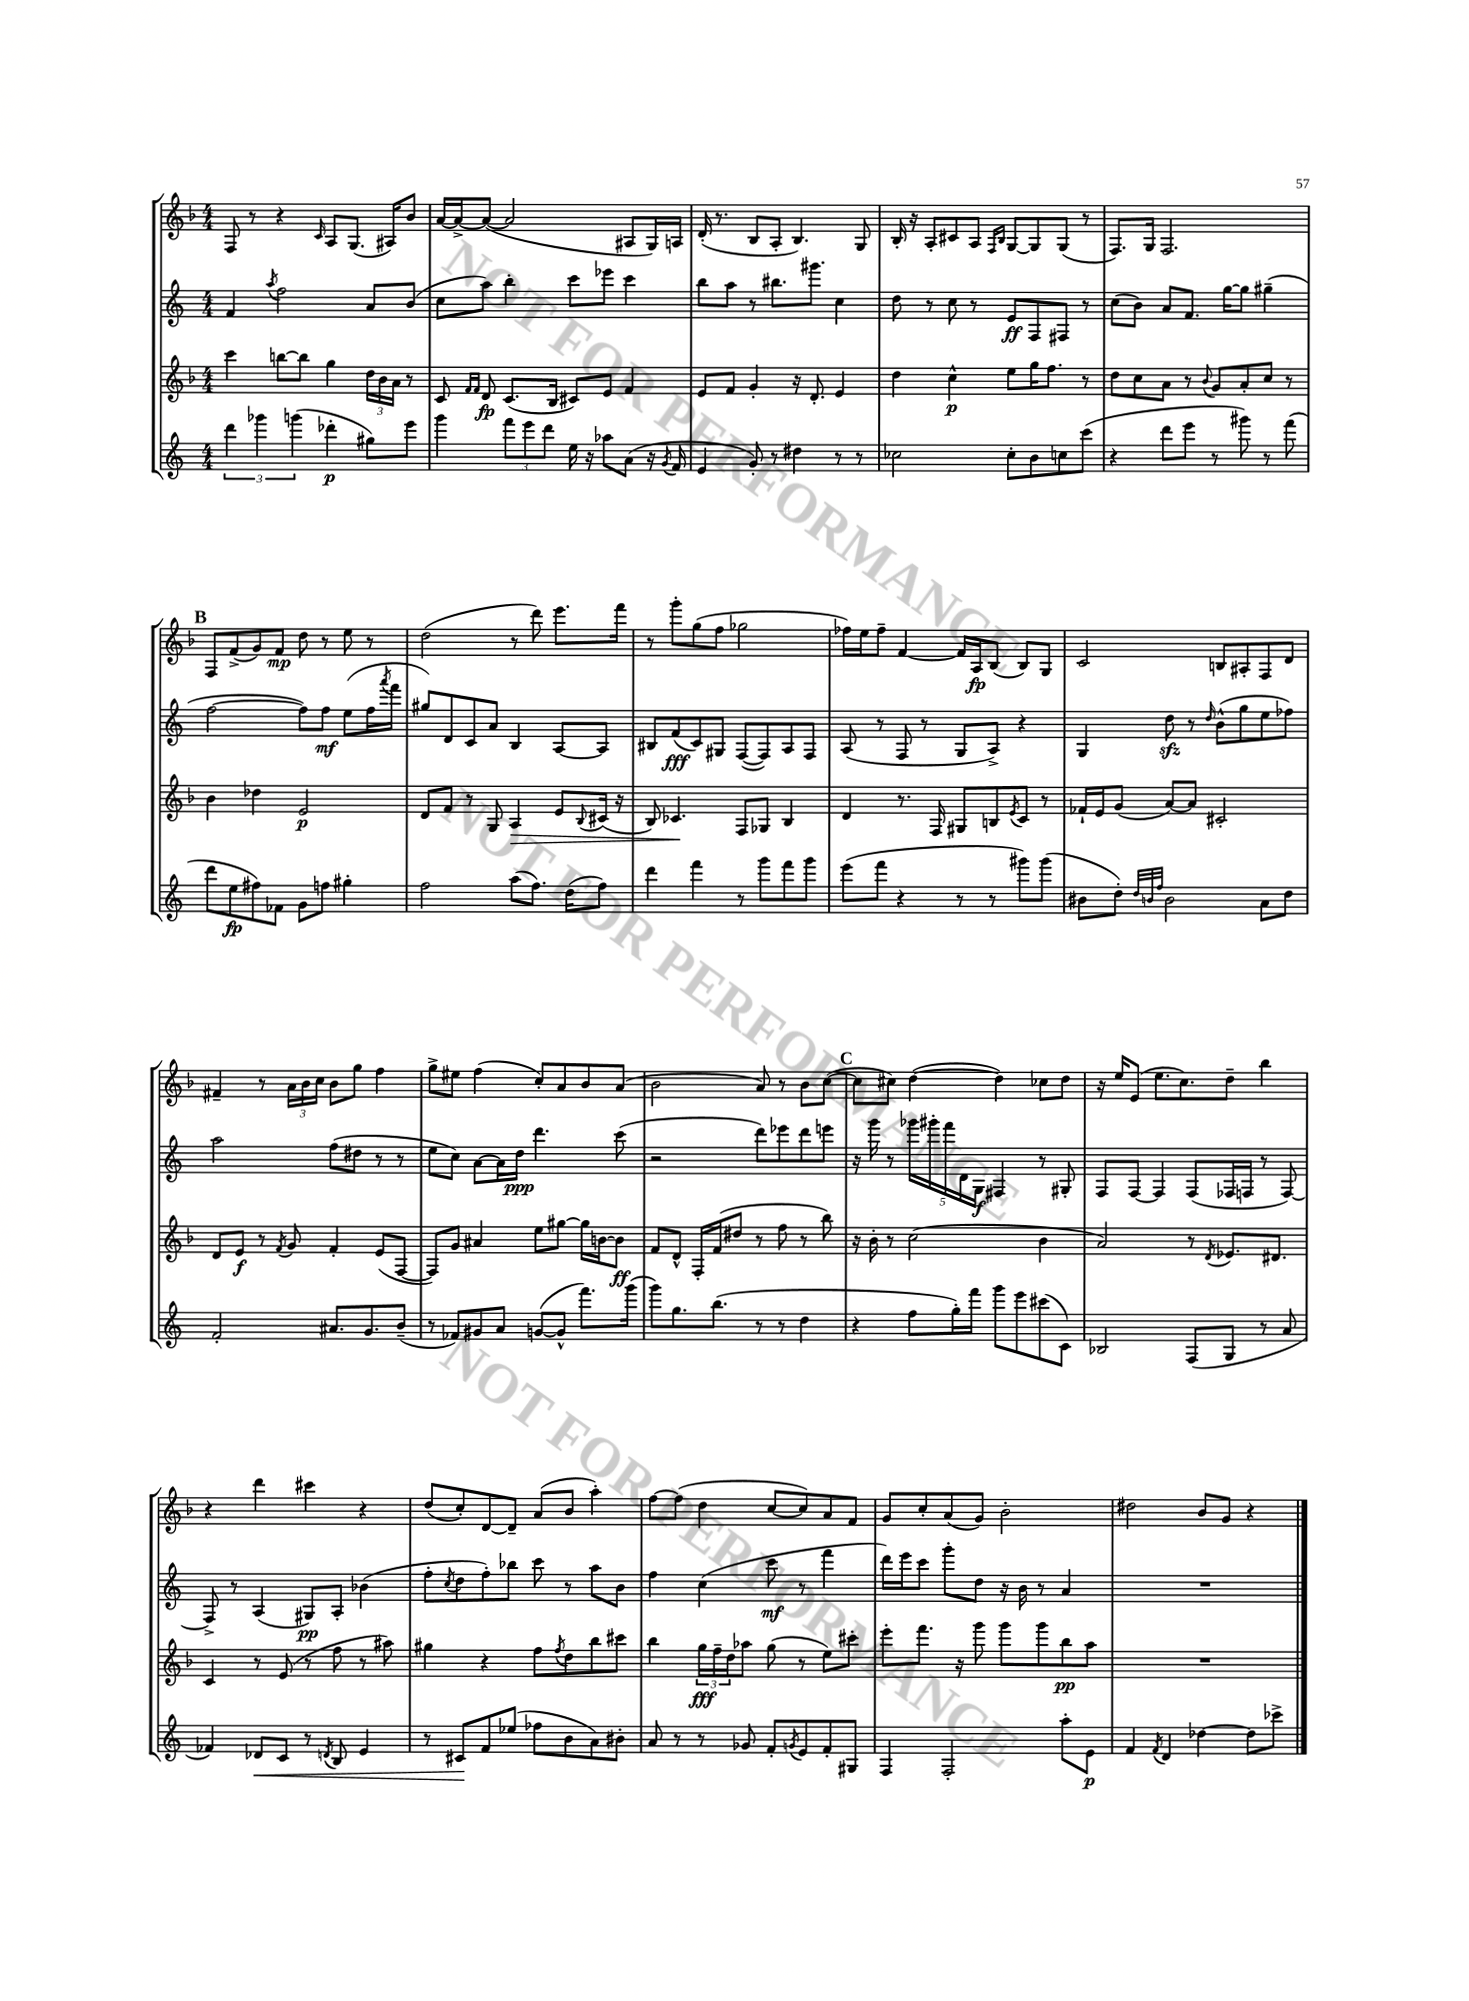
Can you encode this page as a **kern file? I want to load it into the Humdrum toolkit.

**kern	**kern	**kern	**kern
*staff4	*staff3	*staff2	*staff1
*clefG2	*clefG2	*clefG2	*clefG2
*k[]	*k[b-]	*k[]	*k[b-]
*M4/4	*M4/4	*M4/4	*M4/4
6ddd\	4ccc\	4f/	8F/
.	.	.	8r
6ggg-\	.	.	.
.	.	8qaa/	.
.	[8bb\L	2ff\	4r
(6ggg\	.	.	.
.	8bb\]J	.	.
.	.	.	16qqc/
4ddd-'\	4gg\	.	8A/L
.	.	.	(8.G/J
8gg#\L)	24dd\LL	8a/L	.
.	24b-\	.	.
.	.	.	16A#/LK)
.	24a\JJ	.	.
8eee\J	8r	(8b/J	8b-/J
=	=	=	=
4ggg\	8c/	8cc\L	[16a/LL
.	.	.	16a^/_J
.	16qqf/LL	.	.
.	16qqf/JJ	.	.
.	8d/	8aa\J)	(8a/_J
12fff\L	(8.c/L	4bb'\	2a/]
12eee\	.	.	.
12ddd\J	.	.	.
.	16B-/Jk	.	.
16ee\	8c#/L)	8ccc\L	.
16r	.	.	.
8aa-\L	8e/J	8eee-\J	.
(8a\J	4f/	4ccc\	8A#/L
16r	.	.	16G/L)
8qg/	.	.	.
16f/	.	.	16A/JJ
=	=	=	=
4e/	8e/L	8bb\L	(16d'/
.	.	.	8.r
.	8f/J	8aa\J	.
8g'/)	4g'/	8r	8B-/L
8r	.	8.bb#\L	8A'/J
4dd#\	16r	.	4.B-/)
.	8.d'/	8.ggg#\J	.
8r	4e/	4cc\	.
8r	.	.	8G/
=	=	=	=
2cc-\	4dd\	8dd\	16B-'/
.	.	.	16r
.	.	8r	8A'/L
.	4cc^^\	8cc\	8c#/
.	.	8r	8A/J
.	.	.	16qqF/LL
.	.	.	16qqB-/JJ
8cc-'\L	8ee\L	8e/L	[8G/L
8b\	16gg\K	8F/	8G/]
.	8.ff\J	.	.
8cc\	.	8F#/J	(8G/J
(8ccc\J	8r	8r	8r
=	=	=	=
4r	8dd\L	(8cc\L	8.F/L)
.	8cc\	8b\J)	.
.	.	.	16G/Jk
8ddd\L	8a\J	8a/L	2.F/
8eee\J	8r	8.f/J	.
.	8qqb-/	.	.
8r	8g/L	.	.
.	.	[16gg\LK	.
8ggg#\)	8a'/	8gg\]J	.
8r	8cc/J	(4gg#~\	.
(8fff\	8r	.	.
=	=	=	=
8ddd\L	4b-\	[2ff\	8F/L
8ee\	.	.	(8f^/
8ff#\)	4dd-\	.	8g/)
8f-\J	.	.	8f/J
8g\L	2e/	8ff\]L)	8dd\
8ff\J	.	8ff\J	8r
4gg#'\	.	(8ee\L	8ee\
.	.	16ff\L	8r
.	.	8qaaa/	.
.	.	16fff\JJ	.
=	=	=	=
2ff\	8d/L	8gg#/L)	(2dd\
.	8f/J	8d/	.
.	8r	8c/	.
.	8G/	8a/J	.
(8aa\L	4A/	4B/	8r
8.ff\J)	.	.	8ddd\)
.	8e/L	[8A/L	8.eee\L
(16dd\LK	.	.	.
.	8qqB-/	.	.
8ff\J)	(16c#/Jk	8A/]J	.
.	16r	.	16fff\Jk
=	=	=	=
4ddd\	8B-/)	8B#/L	8r
.	4.c-/	(8f/	8ggg'\L
4fff\	.	8c/)	(8gg\
.	.	8G#/J	8ff\J
8r	8F/L	([8F/L	2gg-\
8ggg\L	8G-/J	8F/])	.
8fff\	4B-/	8A/	.
8ggg\J	.	8F/J	.
=	=	=	=
(8eee\L	4d/	(8A/	16ff-\LL)
.	.	.	16ee\J
8fff\J	.	8r	8ff-~\J
4r	8.r	8F/	[4f/
.	.	8r	.
.	16F/	.	.
8r	8G#/L	8G/L	16f/]LL
.	.	.	16A/J
8r	8B/	8A^/J)	(8B-/J
.	8qe/	.	.
8ggg#\L)	8c/J	4r	8B-/L)
(8ggg#\J	8r	.	8G/J
=	=	=	=
8b#\L	16f-`/LL	4G/	2c/
.	16e/J	.	.
8dd'\J)	(8g/J	.	.
32qqdd/LLL	.	.	.
32qqb/	.	.	.
32qqff/JJJ	.	.	.
2b\	[8a/L)	8dd\	.
.	8a/]J	8r	.
.	.	16qqdd/	.
.	2c#'/	(8b^^\L	8B/L
.	.	8gg\	8A#'/
8a\L	.	8ee\	8F/
8dd\J	.	8ff-\J)	8d/J
=	=	=	=
2f'/	8d/L	2aa\	4f#~/
.	8e/J	.	.
.	8r	.	8r
.	8qf/	.	.
.	8g/	.	24a\LL
.	.	.	24b-\
.	.	.	24cc\JJ
8.a#/L	4f'/	(8ff\L	8b-\L
.	.	8dd#\J	8gg\J
8.g/	.	.	.
.	(8e/L	8r	4ff\
(8b~/J	[8F/J	8r	.
=	=	=	=
8r	8F/]L)	8ee\L	8gg^\L
8f-/L)	8g/J	8cc\J)	8ee#\J
8g#/	4a#/	[8a\L	(4ff\
8a/J	.	16a\]L	.
.	.	16dd\JJ	.
([8g/L	8ee\L	4.ddd\	8cc'/L)
8g^^/]J	[8gg#\J	.	8a/
8.fff\L)	16gg#\]LL	.	8b-/
.	[16b\J	.	.
.	8b\]J	(8ccc\	(8a/J
(16ggg\Jk	.	.	.
=	=	=	=
8ggg\L)	8f/L	2r	2b-\
8.gg\	8d^^/J	.	.
.	16F'/LL	.	.
(8.bb\J	(16f/J	.	.
.	8dd#/J	.	.
8r	8r	8ddd\L)	8a/)
8r	8ff\	8eee-\	8r
4dd\	8r	8ddd\	8b-\L
.	8bb-\)	8eee\J	([8cc\J
=	=	=	=
4r	16r	16r	8cc\]L
.	16b-'\	16ggg\	.
.	8r	8r	8cc#\J)
8ff\L	(2cc\	20ggg-\LL	([4dd\
.	.	20ggg#'\	.
.	.	20fff\	.
16gg'\L)	.	.	.
.	.	20d\	.
16fff\JJ	.	.	.
.	.	20G\JJ	.
8ggg\L	.	4F#/	4dd\])
8eee\	.	.	.
(8ccc#\	4b-\	8r	8cc-\L
8c\J)	.	8G#'/	8dd\J
=	=	=	=
2B-/	2a/)	8F/L	16r
.	.	.	16ee/LK
.	.	[8F/J	(8e/J
.	.	4F/]	8.ee\L
.	.	.	8.cc\)
(8F/L	8r	(8F/L	.
.	8qd/	.	.
8G/J	8.e-/L	16F-/L	8dd~\J
.	.	16F/JJ	.
8r	.	8r	4bb-\
.	8.d#/J	.	.
8a/	.	[8F/)	.
=	=	=	=
4f-/)	4c/	8F^/]	4r
.	.	8r	.
8d-/L	8r	(4A/	4ddd\
8c/J	(8e/	.	.
8r	8r	8G#/L)	4ccc#\
8qd/	.	.	.
8B/	8ff\	8A'/J	.
4e/	8r	(4b-\	4r
.	8aa#\)	.	.
=	=	=	=
8r	4gg#\	8ff'\L	(8dd/L
.	.	8qcc/	.
8c#/L	.	8dd\	8cc'/)
8f/	4r	8ff'\)	[8d/
(8ee-/J	.	8bb-\J	8d~/]J
8ff-\L	8ff\L	8ccc\	(8a/L
.	8qff/	.	.
8b\	8dd\	8r	8b-/J
8a\)	8bb-\	8aa\L	4aa'\)
8b#'\J	8ccc#\J	8b\J	.
=	=	=	=
8a/	4bb-\	4ff\	[8ff\L
8r	.	.	(8ff\]J
8r	24gg\LL	(4cc\	4dd\
.	24ff~\	.	.
.	24dd\J	.	.
8g-/	8aa-\J	.	.
8f'/L	(8gg\	8ccc\	[8cc/L
8qg/	.	.	.
8e/	8r	8r	8cc/])
8f'/	8ee\L)	4fff\	8a/
8G#/J	8ccc#'\J	.	8f/J
=	=	=	=
4F/	8eee'\L	16ddd\LL)	8g/L
.	.	16eee\J	.
.	8.fff\J	8ccc\J	8cc'/
2F'/	.	8ggg'\L	(8a/
.	16r	.	.
.	8ggg\	8dd\J	8g/J)
.	8ggg\L	16r	2b-'\
.	.	16b\	.
.	8ggg\	8r	.
8aa'\L	8bb-\	4a/	.
8e\J	8aa\J	.	.
=	=	=	=
4f/	1r	1r	2dd#\
8qf/	.	.	.
4d/	.	.	.
[4dd-\	.	.	8b-/L
.	.	.	8g/J
8dd-\]L	.	.	4r
8ccc-^\J	.	.	.
==	==	==	==
*-	*-	*-	*-
